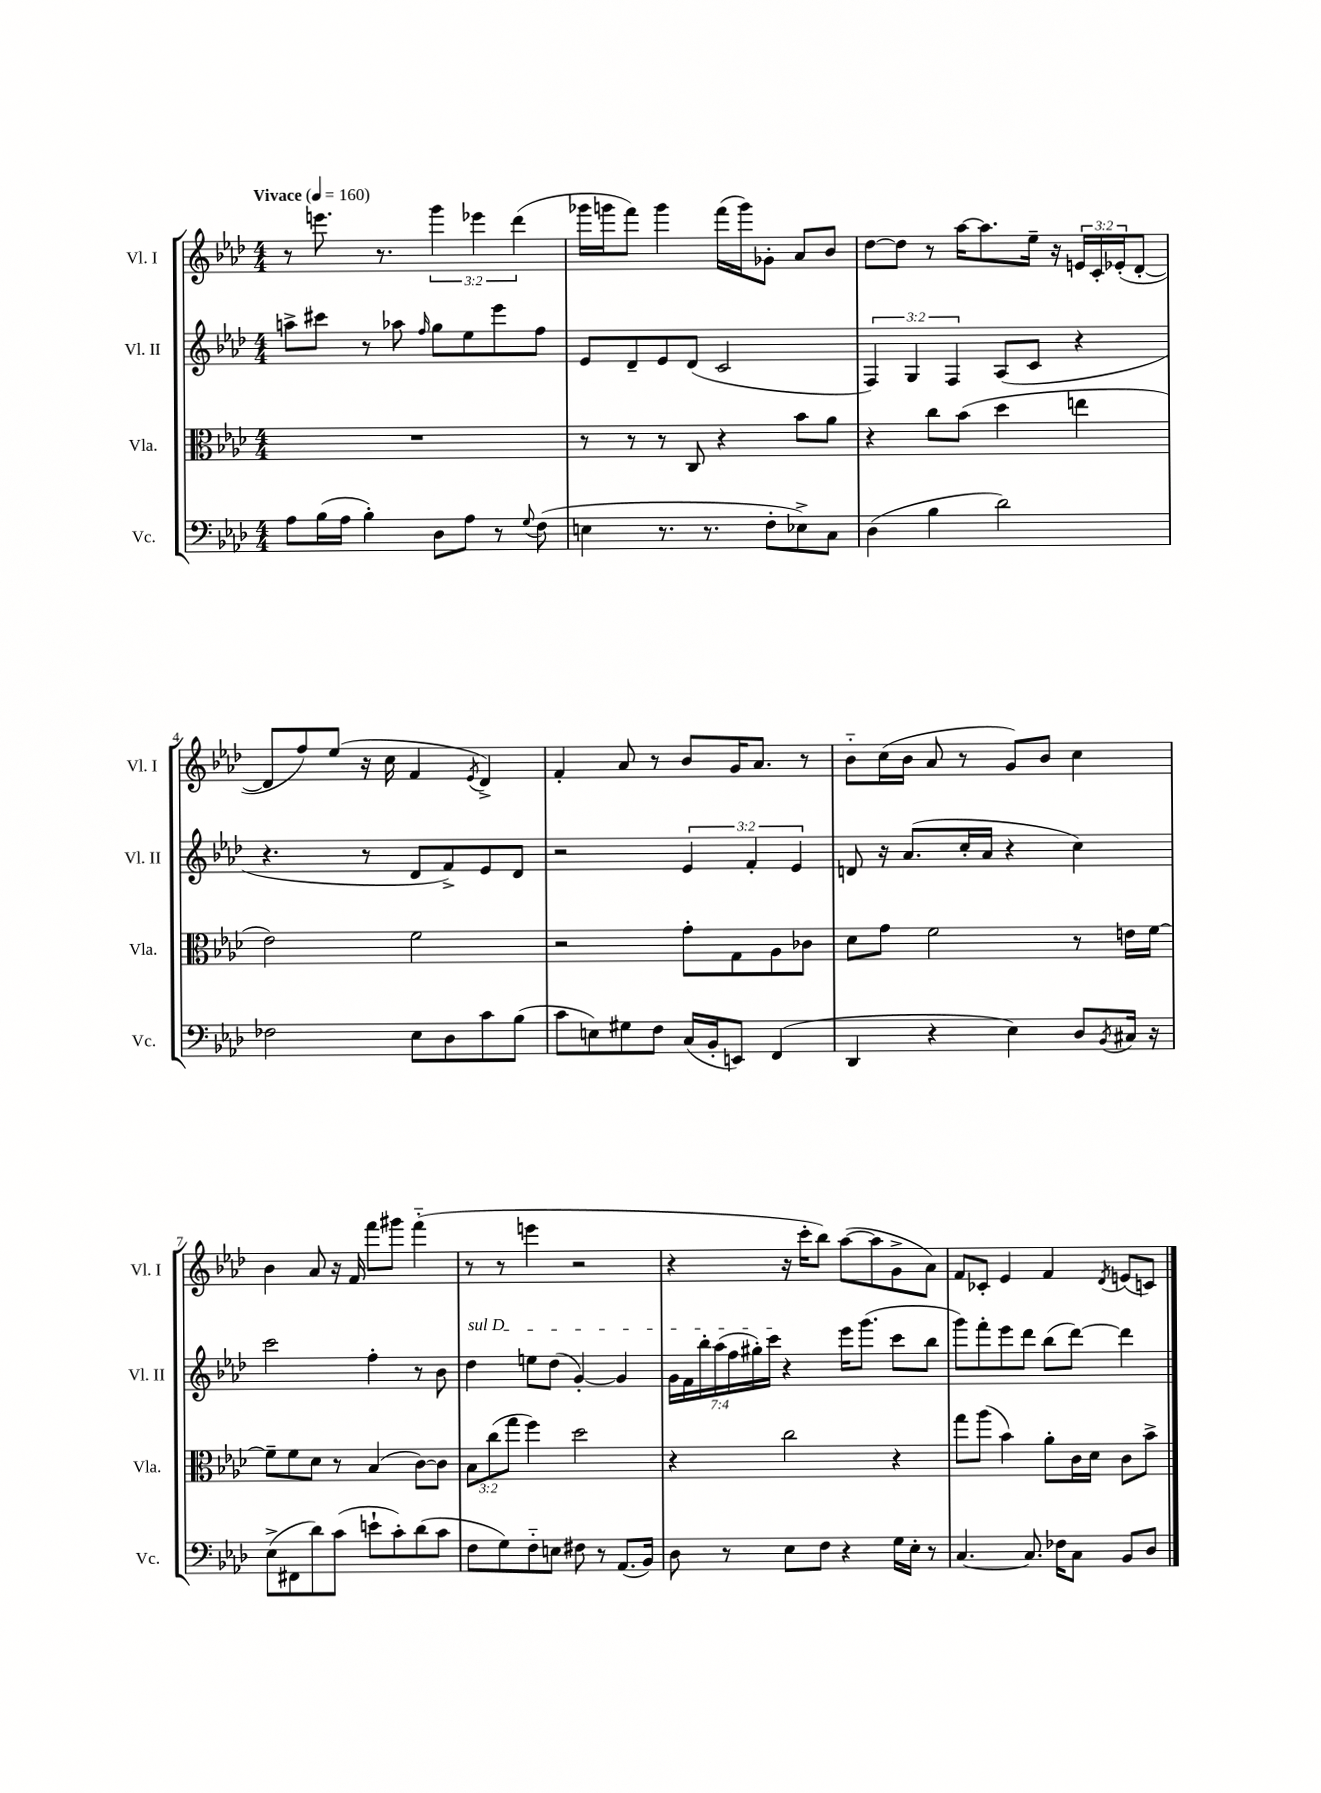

**kern	**kern	**kern	**kern
*staff4	*staff3	*staff2	*staff1
*clefF4	*clefC3	*clefG2	*clefG2
*k[b-e-a-d-]	*k[b-e-a-d-]	*k[b-e-a-d-]	*k[b-e-a-d-]
*M4/4	*M4/4	*M4/4	*M4/4
*MM160	*MM160	*MM160	*MM160
8A-\L	1r	8aa^\L	8r
(16B-\L	.	8ccc#\J	8.eee\
16A-\JJ	.	.	.
4B-'\)	.	8r	.
.	.	.	8.r
.	.	8aa-\	.
.	.	16qqff/	.
8D-\L	.	8gg\L	6ggg\
8A-\J	.	8ee-\	.
.	.	.	6eee-\
8r	.	8eee-\	.
.	.	.	(6ddd-\
8qqG/	.	.	.
(8F\	.	8ff\J	.
=	=	=	=
4E\	8r	8e-/L	16ggg-\LL
.	.	.	16ggg\J
.	8r	8d-~/	8fff\J)
8.r	8r	8e-/	4ggg\
.	8C/	(8d-/J	.
8.r	.	.	.
.	4r	2c/	(16fff\LL
.	.	.	16ggg\J)
8F'\L	.	.	8g-'\J
8E-^\)	8b-\L	.	8a-/L
8C\J	8a-\J	.	8b-/J
=	=	=	=
(4D-\	4r	6F/)	[8dd-\L
.	.	.	8dd-\]J
.	.	6G/	.
4B-\	8cc\L	.	8r
.	.	6F/	.
.	(8b-\J	.	[16aa-\LK
.	.	.	8.aa-\]
2d-\)	4dd-\	(8A-/L	.
.	.	8c/J	16ee-~\Jk
.	.	.	16r
.	4ee\	4r	24e/LL
.	.	.	24c'/
.	.	.	(24e-'/J
.	.	.	[8d-'/J
=	=	=	=
2F-\	2e-\)	4.r	8d-/]L
.	.	.	8ff/)
.	.	.	(8ee-/J
.	.	8r	16r
.	.	.	16cc\
8E-\L	2f\	8d-/L	4f/
8D-\	.	8f^/)	.
.	.	.	8qe-/
8c\	.	8e-/	4d-^/)
(8B-\J	.	8d-/J	.
=	=	=	=
8c\L	2r	2r	4f'/
8E\)	.	.	.
8G#\	.	.	8a-/
8F\J	.	.	8r
(16C/LL	8g'\L	6e-/	8b-/L
16BB-'/J	.	.	.
8EE/J)	8G\	.	16g/K
.	.	6f'/	.
.	.	.	8.a-/J
(4FF/	8A-\	.	.
.	.	6e-/	.
.	8c-\J	.	8r
=	=	=	=
4DD-/	8d-\L	8d/	8b-'~\L
.	8g\J	16r	(16cc\L
.	.	(8.a-/L	16b-\JJ
4r	2f\	.	8a-/
.	.	16cc'/L	8r
.	.	16a-/JJ	.
4E-\)	.	4r	8g/L)
.	.	.	8b-/J
8D-/L	8r	4cc\)	4cc\
8qBB-/	.	.	.
16C#/Jk	16e\LL	.	.
16r	[16f\JJ	.	.
=	=	=	=
(8E-^\L	8f~\]L	2ccc\	4b-\
8FF#\	8f\	.	.
8d-\)	8d-\J	.	8a-/
(8c\J	8r	.	16r
.	.	.	16f/
8e`\L	(4B-/	4ff'\	8fff\L
8c'\)	.	.	8ggg#\J
(8d-\	[8c\L)	8r	(4fff'~\
8c\J	8c\]J	8b-\	.
=	=	=	=
8F\L	12B-\L	4dd-\	8r
.	(12cc\	.	.
8G\)	.	.	8r
.	12gg\J	.	.
8F'~\	4ff\)	8ee\L	4eee\
8E\J	.	(8dd-\J	.
8F#\	2dd-\	[4g'/)	2r
8r	.	.	.
(8.AA-/L	.	4g/]	.
16BB-/Jk)	.	.	.
=	=	=	=
8D-\	4r	28g\LL	4r
.	.	28f\	.
.	.	28bb-'\	.
.	.	(28aa-\	.
8r	.	.	.
.	.	28ff\	.
.	.	28gg#'\)	.
.	.	28ccc\JJ	.
8E-\L	2cc\	4r	16r
.	.	.	16ccc'\LK
8F\J	.	.	8bb-\J)
4r	.	16eee-\LK	([8aa-\L
.	.	(8.ggg\J	.
.	.	.	8aa-\]
16G\LL	4r	8ccc\L	8g^\
16E-'\JJ	.	.	.
8r	.	8bb-\J	8a-\J)
=	=	=	=
[4.C/	8gg\L	8ggg\L)	8f/L
.	(8aa-\J	8fff'\	8c-'/J
.	4b-\)	8eee-\	4e-/
8.C/]	.	8ddd-\J	.
.	8a-'\L	(8bb-\L	4f/
16F-\LK	.	.	.
8C\J	16c\L	[8ddd-\J)	.
.	16d-\JJ	.	.
.	.	.	8qd-/
8BB-/L	8c\L	4ddd-\]	(8e/L
8D-/J	8b-^\J	.	8c/J)
==	==	==	==
*-	*-	*-	*-
